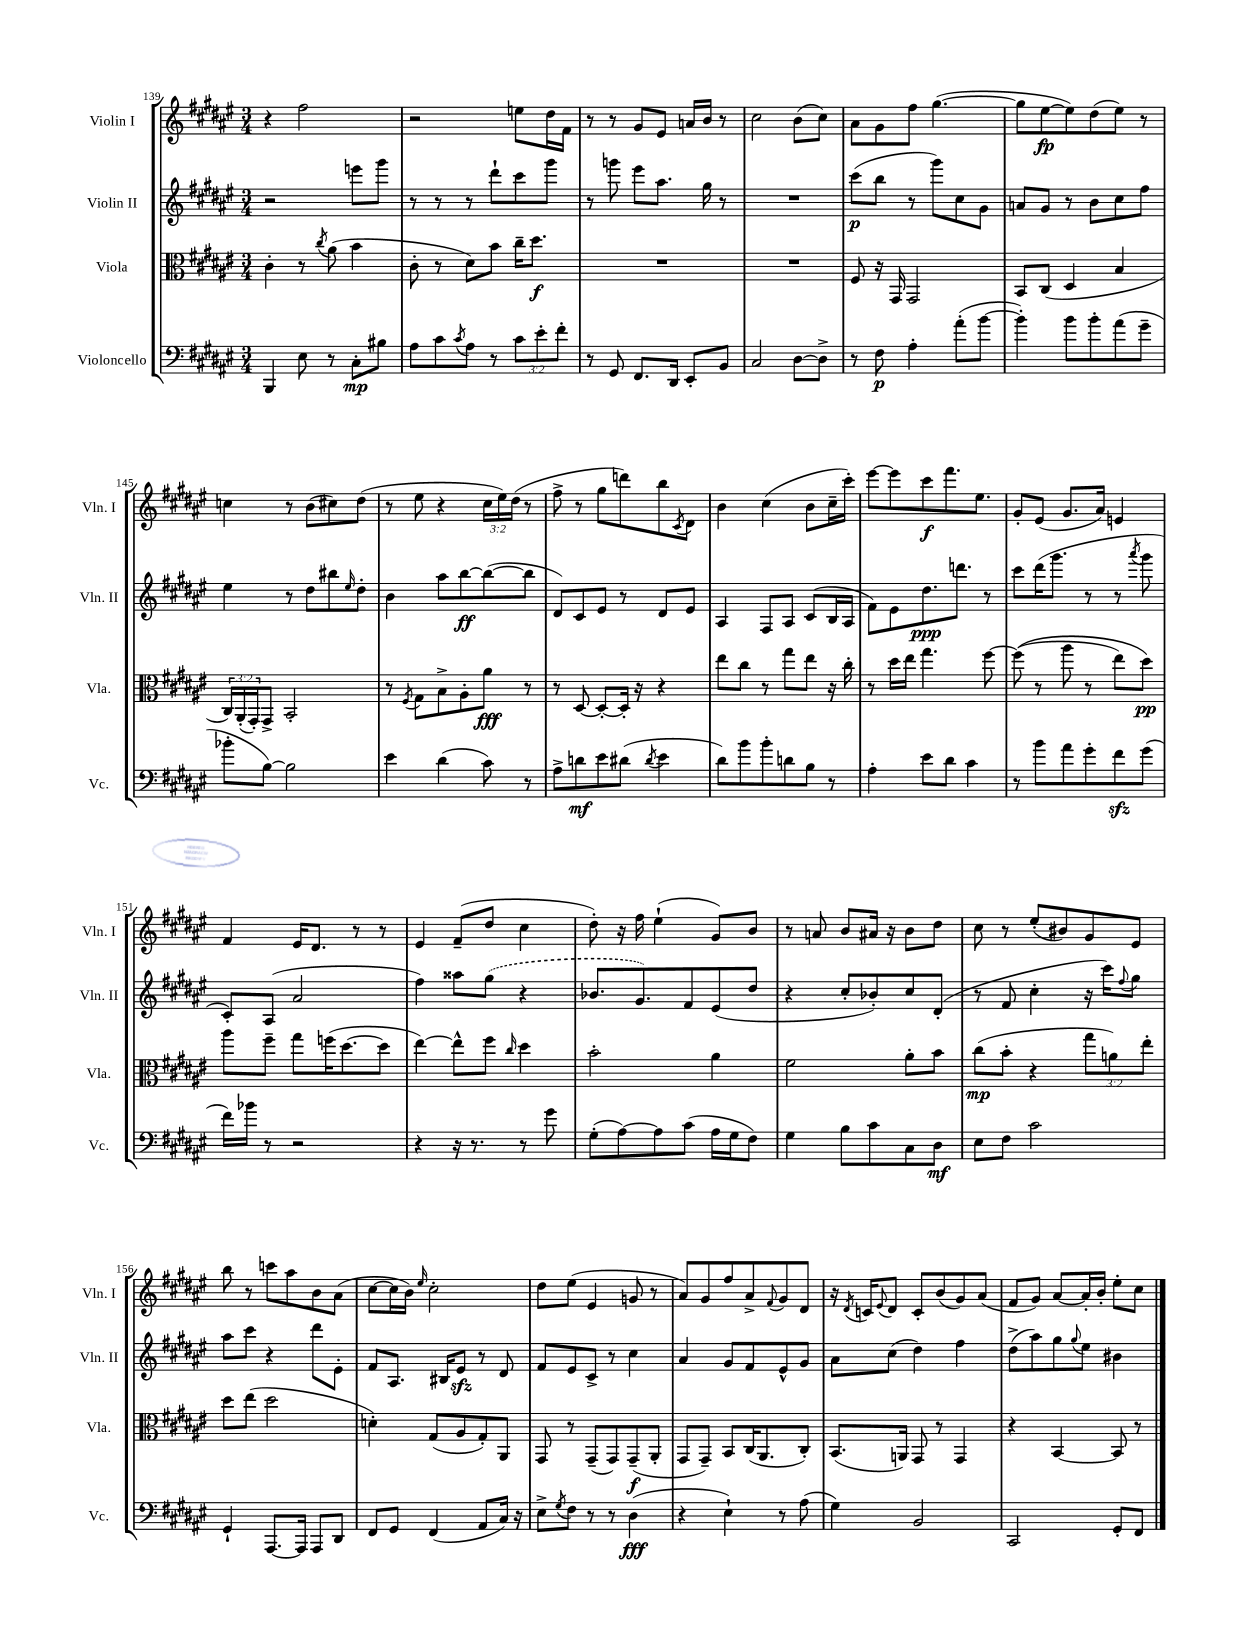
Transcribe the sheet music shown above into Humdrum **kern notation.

**kern	**dynam	**kern	**dynam	**kern	**dynam	**kern	**dynam
*part4	*part4	*part3	*part3	*part2	*part2	*part1	*part1
*staff4	*staff4	*staff3	*staff3	*staff2	*staff2	*staff1	*staff1
*I"Violoncello	*	*I"Viola	*	*I"Violin II	*	*I"Violin I	*
*I'Vc.	*	*I'Vla.	*	*I'Vln. II	*	*I'Vln. I	*
*clefF4	*	*clefC3	*	*clefG2	*	*clefG2	*
*k[f#c#g#d#a#e#]	*	*k[f#c#g#d#a#e#]	*	*k[f#c#g#d#a#e#]	*	*k[f#c#g#d#a#e#]	*
*M3/4	*	*M3/4	*	*M3/4	*	*M3/4	*
=139	=139	=139	=139	=139	=139	=139	=139
4BBB/	.	4c#'\	.	2r	.	4r	.
8E#\	.	8r	.	.	.	2ff#\	.
.	.	8qcc#/	.	.	.	.	.
8r	.	(8a#\	.	.	.	.	.
8C#'\L	mp	4b\	.	8eeen\L	.	.	.
8B#X\J	.	.	.	8ggg#\J	.	.	.
=140	=140	=140	=140	=140	=140	=140	=140
8A#\L	.	8c#'\	.	8r	.	2r	.
8c#\	.	8r	.	8r	.	.	.
8qc#/	.	.	.	.	.	.	.
8A#\J	.	8d#\L)	.	8r	.	.	.
8r	.	8b\J	.	8ddd#`\L	.	.	.
12c#\L	.	16cc#~\KL	.	8ccc#\	.	8een\L	.
.	.	8.dd#\J	f	.	.	.	.
12e#'\	.	.	.	.	.	.	.
.	.	.	.	8ggg#\J	.	16dd#\L	.
12f#'\J	.	.	.	.	.	.	.
.	.	.	.	.	.	16f#\JJ	.
=141	=141	=141	=141	=141	=141	=141	=141
8r	.	2.r	.	8r	.	8r	.
8GG#/	.	.	.	8gggn\	.	8r	.
8.FF#/L	.	.	.	8eee#\L	.	8g#/L	.
.	.	.	.	8.aa#\J	.	8e#/J	.
16DD#/Jk	.	.	.	.	.	.	.
8EE#'/L	.	.	.	.	.	16an/LL	.
.	.	.	.	16gg#\	.	16b/JJ	.
8BB/J	.	.	.	8r	.	8r	.
=142	=142	=142	=142	=142	=142	=142	=142
2C#/	.	2.r	.	2.r	.	2cc#\	.
[8D#\L	.	.	.	.	.	(8b\L	.
8D#^\J]	.	.	.	.	.	8cc#\J)	.
=143	=143	=143	=143	=143	=143	=143	=143
8r	.	8F#/	.	(8ccc#\L	p	8a#\L	.
8F#\	p	16r	.	8bb\J	.	8g#\	.
.	.	16GG#/	.	.	.	.	.
4A#'\	.	2GG#/	.	8r	.	8ff#\J	.
.	.	.	.	8ggg#\L)	.	([4.gg#\	.
(8a#'\L	.	.	.	8cc#\	.	.	.
[8b\J	.	.	.	8g#\J	.	.	.
=144	=144	=144	=144	=144	=144	=144	=144
4b'\])	.	8BB/L	.	8an/L	.	8gg#\L]	.
.	.	(8C#/J	.	8g#/J	.	[8ee#\	fp
8b\L	.	4D#/	.	8r	.	8ee#\])	.
8b'\	.	.	.	8b\L	.	(8dd#\	.
(8a#\	.	4B/	.	8cc#\	.	8ee#\J)	.
8g#~\J	.	.	.	8ff#\J	.	8r	.
!!LO:LB:g=z
=145	=145	=145	=145	=145	=145	=145	=145
8b-X'\L	.	24C#/LL)	.	4ee#\	.	4ccn\	.
.	.	(24AA#'/	.	.	.	.	.
.	.	24GG#'/J)	.	.	.	.	.
[8B\J)	.	8GG#^/J	.	.	.	.	.
2B\]	.	2BB'/	.	8r	.	8r	.
.	.	.	.	8dd#\L	.	(8b\L	.
.	.	.	.	8bb#X\	.	8cc#X\)	.
.	.	.	.	16qqee#/	.	.	.
.	.	.	.	8dd#'\J	.	(8dd#\J	.
=146	=146	=146	=146	=146	=146	=146	=146
4e#\	.	8r	.	4b\	.	8r	.
.	.	8qF#/	.	.	.	.	.
.	.	8G#\L	.	.	.	8ee#\	.
(4d#\	.	8B^\	.	8aa#\L	.	4r	.
.	.	8A#'\	.	[8bb\	ff	.	.
8c#\)	.	8a#\J	fff	(8bb\_	.	24cc#\LL	.
.	.	.	.	.	.	24ee#\)	.
.	.	.	.	.	.	(24dd#\JJ	.
8r	.	8r	.	8bb\J]	.	8r	.
=147	=147	=147	=147	=147	=147	=147	=147
8A#^\L	.	8r	.	8d#/L)	.	8ff#^\	.
8dn\	mf	[8D#/	.	8c#/	.	8r	.
8e#\	.	8D#'/L_	.	8e#/J	.	8gg#\L	.
(8d#X\J	.	16D#'/Jk]	.	8r	.	8dddn\)	.
.	.	16r	.	.	.	.	.
8qd#/	.	.	.	.	.	.	.
4e#\	.	4r	.	8d#/L	.	8bb\	.
.	.	.	.	.	.	8qc#/	.
.	.	.	.	8e#/J	.	8d#\J	.
=148	=148	=148	=148	=148	=148	=148	=148
8d#\L)	.	8ee#\L	.	4A#/	.	4b\	.
8b\	.	8cc#\J	.	.	.	.	.
8b'\	.	8r	.	8F#/L	.	(4cc#\	.
8dn\	.	8gg#\L	.	8A#/J	.	.	.
8B\J	.	8ee#\J	.	(8c#/L	.	8b\L	.
8r	.	16r	.	16B/L	.	16cc#~\L	.
.	.	16cc#'\	.	16A#/JJ	.	16ccc#'\JJ)	.
=149	=149	=149	=149	=149	=149	=149	=149
4A#'\	.	8r	.	8f#\L)	.	[8eee#\L	.
.	.	16dd#\LL	.	8e#\	.	8eee#\]	.
.	.	16ee#\JJ	.	.	.	.	.
8e#\L	.	4.gg#\	.	8.dd#\	ppp	8ccc#\	f
8d#\J	.	.	.	.	.	8.fff#\	.
.	.	.	.	8.dddn\J	.	.	.
4c#\	.	.	.	.	.	.	.
.	.	.	.	.	.	8.ee#\J	.
.	.	[8ff#\	.	8r	.	.	.
=150	=150	=150	=150	=150	=150	=150	=150
8r	.	((8ff#\]	.	8ccc#\L	.	8g#'/L	.
8b\L	.	8r	.	(16ddd#\K	.	(8e#/J	.
.	.	.	.	8.ggg#\J	.	.	.
8a#\	.	8aa#\	.	.	.	8.g#/L	.
8g#'\	.	8r	.	8r	.	.	.
.	.	.	.	.	.	16a#/Jk)	.
8f#zz\	.	8ee#\L)	.	8r	.	4en/	.
.	.	.	.	8qaaa#/	.	.	.
(8g#\J	.	8dd#\J)	pp	8ggg#\	.	.	.
!!LO:LB:g=z
=151	=151	=151	=151	=151	=151	=151	=151
16f#\LL)	.	8aa#\L	.	8c#'/L)	.	4f#/	.
16b-X\JJ	.	.	.	.	.	.	.
8r	.	8ff#~\J	.	(8A#/J	.	.	.
2r	.	8gg#\L	.	2a#/	.	16e#/KL	.
.	.	.	.	.	.	8.d#/J	.
.	.	(16ffn\K	.	.	.	.	.
.	.	[8.dd#\	.	.	.	.	.
.	.	.	.	.	.	8r	.
.	.	8dd#\J]	.	.	.	8r	.
=152	=152	=152	=152	=152	=152	=152	=152
4r	.	[4ee#\)	.	4ff#\)	.	4e#/	.
16r	.	8ee#^^\L]	.	8aa##X\L	.	(8f#~/L	.
8.r	.	.	.	.	.	.	.
.	.	8ff#\J	.	(8gg#\J	.	8dd#/J	.
.	.	16qqcc#/	.	.	.	.	.
8r	.	4dd#\	.	4r	.	4cc#\	.
8g#\	.	.	.	.	.	.	.
=153	=153	=153	=153	=153	=153	=153	=153
(8G#'\L	.	2b'\	.	8.b-X/L	.	8dd#'\)	.
[8A#\)	.	.	.	.	.	16r	.
.	.	.	.	8.g#/)	.	16ff#\	.
8A#\]	.	.	.	.	.	(4ee#`\	.
(8c#\J	.	.	.	8f#/	.	.	.
16A#\LL	.	4a#\	.	(8e#/	.	8g#/L)	.
16G#\J	.	.	.	.	.	.	.
8F#\J)	.	.	.	8dd#/J	.	8b/J	.
=154	=154	=154	=154	=154	=154	=154	=154
4G#\	.	2f#\	.	4r	.	8r	.
.	.	.	.	.	.	8an/	.
8B\L	.	.	.	8cc#'/L	.	8b/L	.
8c#\	.	.	.	8b-X'/)	.	16a#X/Jk	.
.	.	.	.	.	.	16r	.
8C#\	.	8a#'\L	.	8cc#/	.	8b\L	.
8D#\J	mf	8b\J	.	(8d#'/J	.	8dd#\J	.
=155	=155	=155	=155	=155	=155	=155	=155
8E#\L	.	(8cc#\L	mp	8r	.	8cc#\	.
8F#\J	.	8b'\J	.	8f#/	.	8r	.
2c#\	.	4r	.	4cc#'\	.	(8ee#'/L	.
.	.	.	.	.	.	8b#X/)	.
.	.	12gg#\L	.	16r	.	8g#/	.
.	.	.	.	16ccc#\KL)	.	.	.
.	.	12an\)	.	.	.	.	.
.	.	.	.	8qqff#/	.	.	.
.	.	.	.	8gg#\J	.	8e#/J	.
.	.	12ee#'\J	.	.	.	.	.
!!LO:LB:g=z
=156	=156	=156	=156	=156	=156	=156	=156
4GG#`/	.	8dd#\L	.	8aa#\L	.	8bb\	.
.	.	(8ee#\J	.	8ccc#\J	.	8r	.
[8.AAA#/L	.	2dd#\	.	4r	.	8cccn\L	.
.	.	.	.	.	.	8aa#\	.
16AAA#/Jk]	.	.	.	.	.	.	.
8AAA#/L	.	.	.	8ddd#\L	.	8b\	.
8DD#/J	.	.	.	8e#'\J	.	(8a#\J	.
=157	=157	=157	=157	=157	=157	=157	=157
8FF#/L	.	4dn'\)	.	8f#/L	.	[8cc#\L	.
8GG#/J	.	.	.	8.A#/J	.	16cc#\L]	.
.	.	.	.	.	.	16b\JJ)	.
.	.	.	.	.	.	16qqee#/	.
(4FF#/	.	(8G#/L	.	.	.	2cc#'\	.
.	.	.	.	16B#X/KL	.	.	.
.	.	8A#/	.	8e#zz/J	.	.	.
8AA#/L	.	8G#'/)	.	8r	.	.	.
16C#/Jk)	.	8AA#/J	.	8d#/	.	.	.
16r	.	.	.	.	.	.	.
=158	=158	=158	=158	=158	=158	=158	=158
8E#^\L	.	8GG#/	.	8f#/L	.	8dd#\L	.
8qG#/	.	.	.	.	.	.	.
8F#\J	.	8r	.	8e#/	.	(8ee#\J	.
8r	.	(8GG#~/L	.	8c#^/J	.	4e#/	.
8r	.	8GG#/)	.	8r	.	.	.
(4D#\	fff	(8GG#~/	f	4cc#\	.	8gn/	.
.	.	8AA#'/J	.	.	.	8r	.
=159	=159	=159	=159	=159	=159	=159	=159
4r	.	8GG#/L	.	4a#/	.	8a#/L)	.
.	.	8GG#~/J)	.	.	.	8g#/	.
4E#`\)	.	8BB/L	.	8g#/L	.	8ff#/	.
.	.	(16C#/K	.	8f#/	.	8a#^/	.
.	.	8.AA#/	.	.	.	.	.
.	.	.	.	.	.	8qqf#/	.
8r	.	.	.	8e#^^/	.	8g#/	.
(8A#\	.	8C#'/J)	.	8g#/J	.	8d#/J	.
=160	=160	=160	=160	=160	=160	=160	=160
4G#\)	.	(8.BB/L	.	8a#\L	.	16r	.
.	.	.	.	.	.	8qd#/	.
.	.	.	.	.	.	16cn/KL	.
.	.	.	.	.	.	8qqe#/	.
.	.	.	.	(8cc#\J	.	8d#/J	.
.	.	16AAn/Jk)	.	.	.	.	.
2BB/	.	8GG#/	.	4dd#\)	.	8c'/L	.
.	.	8r	.	.	.	(8b/	.
.	.	4GG#/	.	4ff#\	.	8g#/)	.
.	.	.	.	.	.	(8a#/J	.
=161	=161	=161	=161	=161	=161	=161	=161
2CC#/	.	4r	.	(8dd#^\L	.	8f#/L	.
.	.	.	.	8aa#\)	.	8g#/J)	.
.	.	[4BB/	.	8gg#\	.	[8a#/L	.
.	.	.	.	8qqgg#/	.	.	.
.	.	.	.	8ee#\J	.	16a#'/L]	.
.	.	.	.	.	.	16b'/JJ	.
8GG#'/L	.	8BB/]	.	4b#X\	.	8ee#'\L	.
8FF#/J	.	8r	.	.	.	8cc#\J	.
==	==	==	==	==	==	==	==
*-	*-	*-	*-	*-	*-	*-	*-
